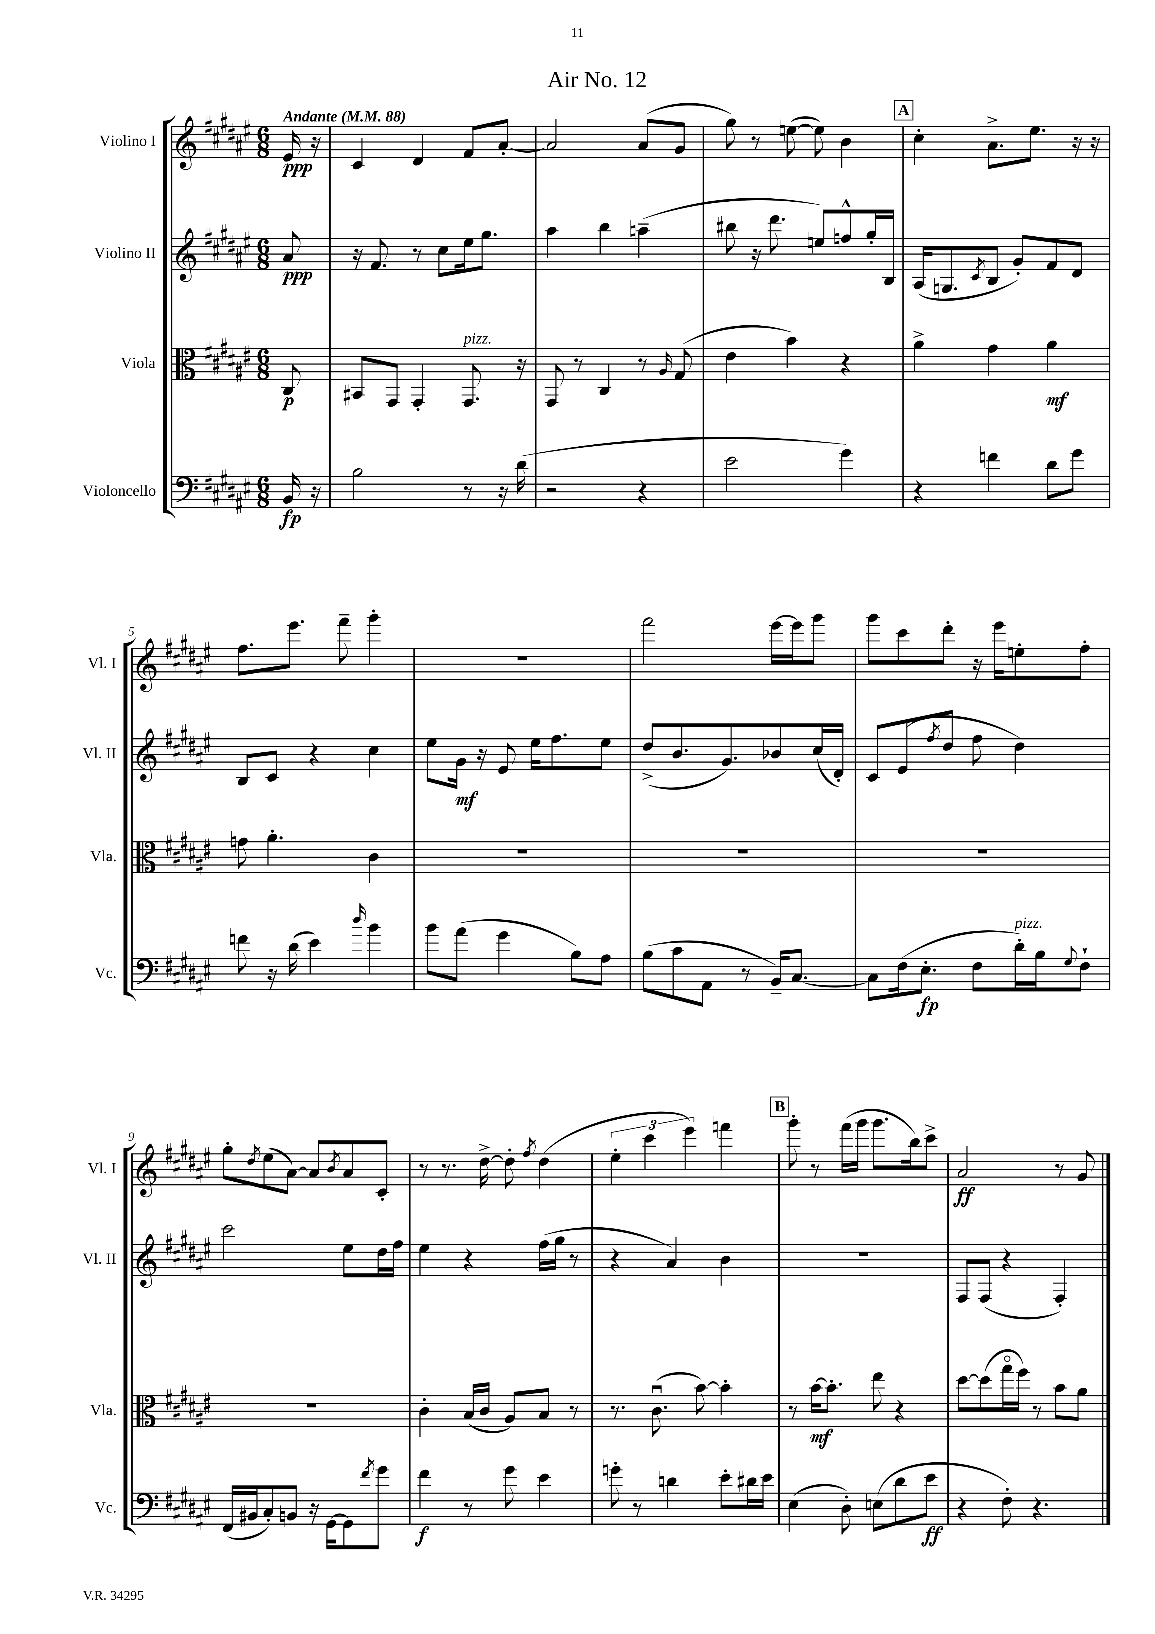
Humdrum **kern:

**kern	**kern	**kern	**kern
*staff4	*staff3	*staff2	*staff1
*clefF4	*clefC3	*clefG2	*clefG2
*k[f#c#g#d#a#e#]	*k[f#c#g#d#a#e#]	*k[f#c#g#d#a#e#]	*k[f#c#g#d#a#e#]
*M6/8	*M6/8	*M6/8	*M6/8
*MM88	*MM88	*MM88	*MM88
16BB	8C#	8a#	16e#
16r	.	.	16r
=	=	=	=
2B	8BB#	16r	4c#
.	.	8.f#	.
.	8GG#	.	.
.	4GG#'	8r	4d#
.	.	8cc#	.
8r	8.GG#	16ee#	8f#
.	.	8.gg#	.
16r	.	.	[8a#'
(16d#	16r	.	.
=	=	=	=
2r	8GG#	4aa#	2a#]
.	8r	.	.
.	4C#	4bb	.
4r	8r	(4aa~	(8a#
.	16qqA#	.	.
.	(8G#	.	8g#
=	=	=	=
2e#	4e#	8bb#	8gg#)
.	.	16r	8r
.	.	8.ddd#	.
.	4b)	.	([8ee
.	.	8ee)	8ee])
4g#)	4r	8ff^^	4b
.	.	16gg#'	.
.	.	16B	.
=	=	=	=
4r	4a#^	(16A#	4cc#'
.	.	8.G	.
.	.	8qc#	.
4f	4g#	8B	8.a#^
.	.	8g#')	.
.	.	.	8.ee#
8d#	4a#	8f#	.
8g#	.	8d#	16r
.	.	.	16r
=	=	=	=
8f	8g	8B	8.ff#
16r	4.a#'	8c#	.
(16d#	.	.	8.eee#
4e#)	.	4r	.
.	.	.	8fff#~
16qqdd#	.	.	.
4b	4c#	4cc#	4ggg#'
=	=	=	=
8b	2.r	8ee#	2.r
(8a#	.	16g#	.
.	.	16r	.
4g#	.	8e#	.
.	.	16ee#	.
.	.	8.ff#	.
8B)	.	.	.
8A#	.	8ee#	.
=	=	=	=
(8B	2.r	(8dd#^	2fff#
8c#	.	8.b	.
8AA#	.	.	.
.	.	8.g#)	.
8r	.	.	.
16BB~)	.	8b-	[16eee#
[8.C#	.	.	16eee#]
.	.	(16cc#	8ggg#
.	.	16d#')	.
=	=	=	=
8C#]	2.r	8c#	8ggg#
(16F#	.	(8e#	8ccc#
8.E#'	.	.	.
.	.	8qff#	.
.	.	8dd#	8ddd#'
8F#	.	8ff#	16r
.	.	.	16eee#
16d#')	.	4dd#)	8ee'
16B	.	.	.
8qqG#	.	.	.
8F#`	.	.	8ff#'
=	=	=	=
(16FF#	2.r	2ccc#	8gg#'
16BB#	.	.	.
.	.	.	8qdd#
8C#')	.	.	(8ee#
8BB	.	.	[8a#)
16r	.	.	8a#]
[16GG#	.	.	.
.	.	.	8qb
8GG#]	.	8ee#	8a#
8qf#	.	.	.
8g#	.	16dd#	8c#'
.	.	16ff#	.
=	=	=	=
4f#	4c#'	4ee#	8r
.	.	.	8.r
8r	(16B	4r	.
.	16c#	.	[16dd#^
8g#	8A#)	.	8dd#']
.	.	.	8qff#
4e#	8B	(16ff#	(4dd#
.	.	16gg#	.
.	8r	8r	.
=	=	=	=
8g'	8.r	4r	6ee#'
8r	.	.	.
.	.	.	6ccc#
.	(8.c#u	.	.
4d	.	4a#)	.
.	.	.	6eee#)
.	[8b)	.	.
8e#'	4b']	4b	4fff
16d#	.	.	.
16e#	.	.	.
=	=	=	=
(4E#	8r	2.r	8ggg#'
.	[16b	.	8r
.	8.b']	.	.
8D#')	.	.	(16fff#
.	.	.	16ggg#
(8E	8ee#	.	8.ggg#
8d#	4r	.	.
.	.	.	16bb)
8e#	.	.	8ccc#^
=	=	=	=
4r	[8dd#	8F#	2a#
.	(8dd#]	(8F#	.
8F#')	16gg#o	4r	.
.	16ff#)	.	.
4.r	8r	.	.
.	8b	4F#')	8r
.	8a#	.	8g#
==	==	==	==
*-	*-	*-	*-
